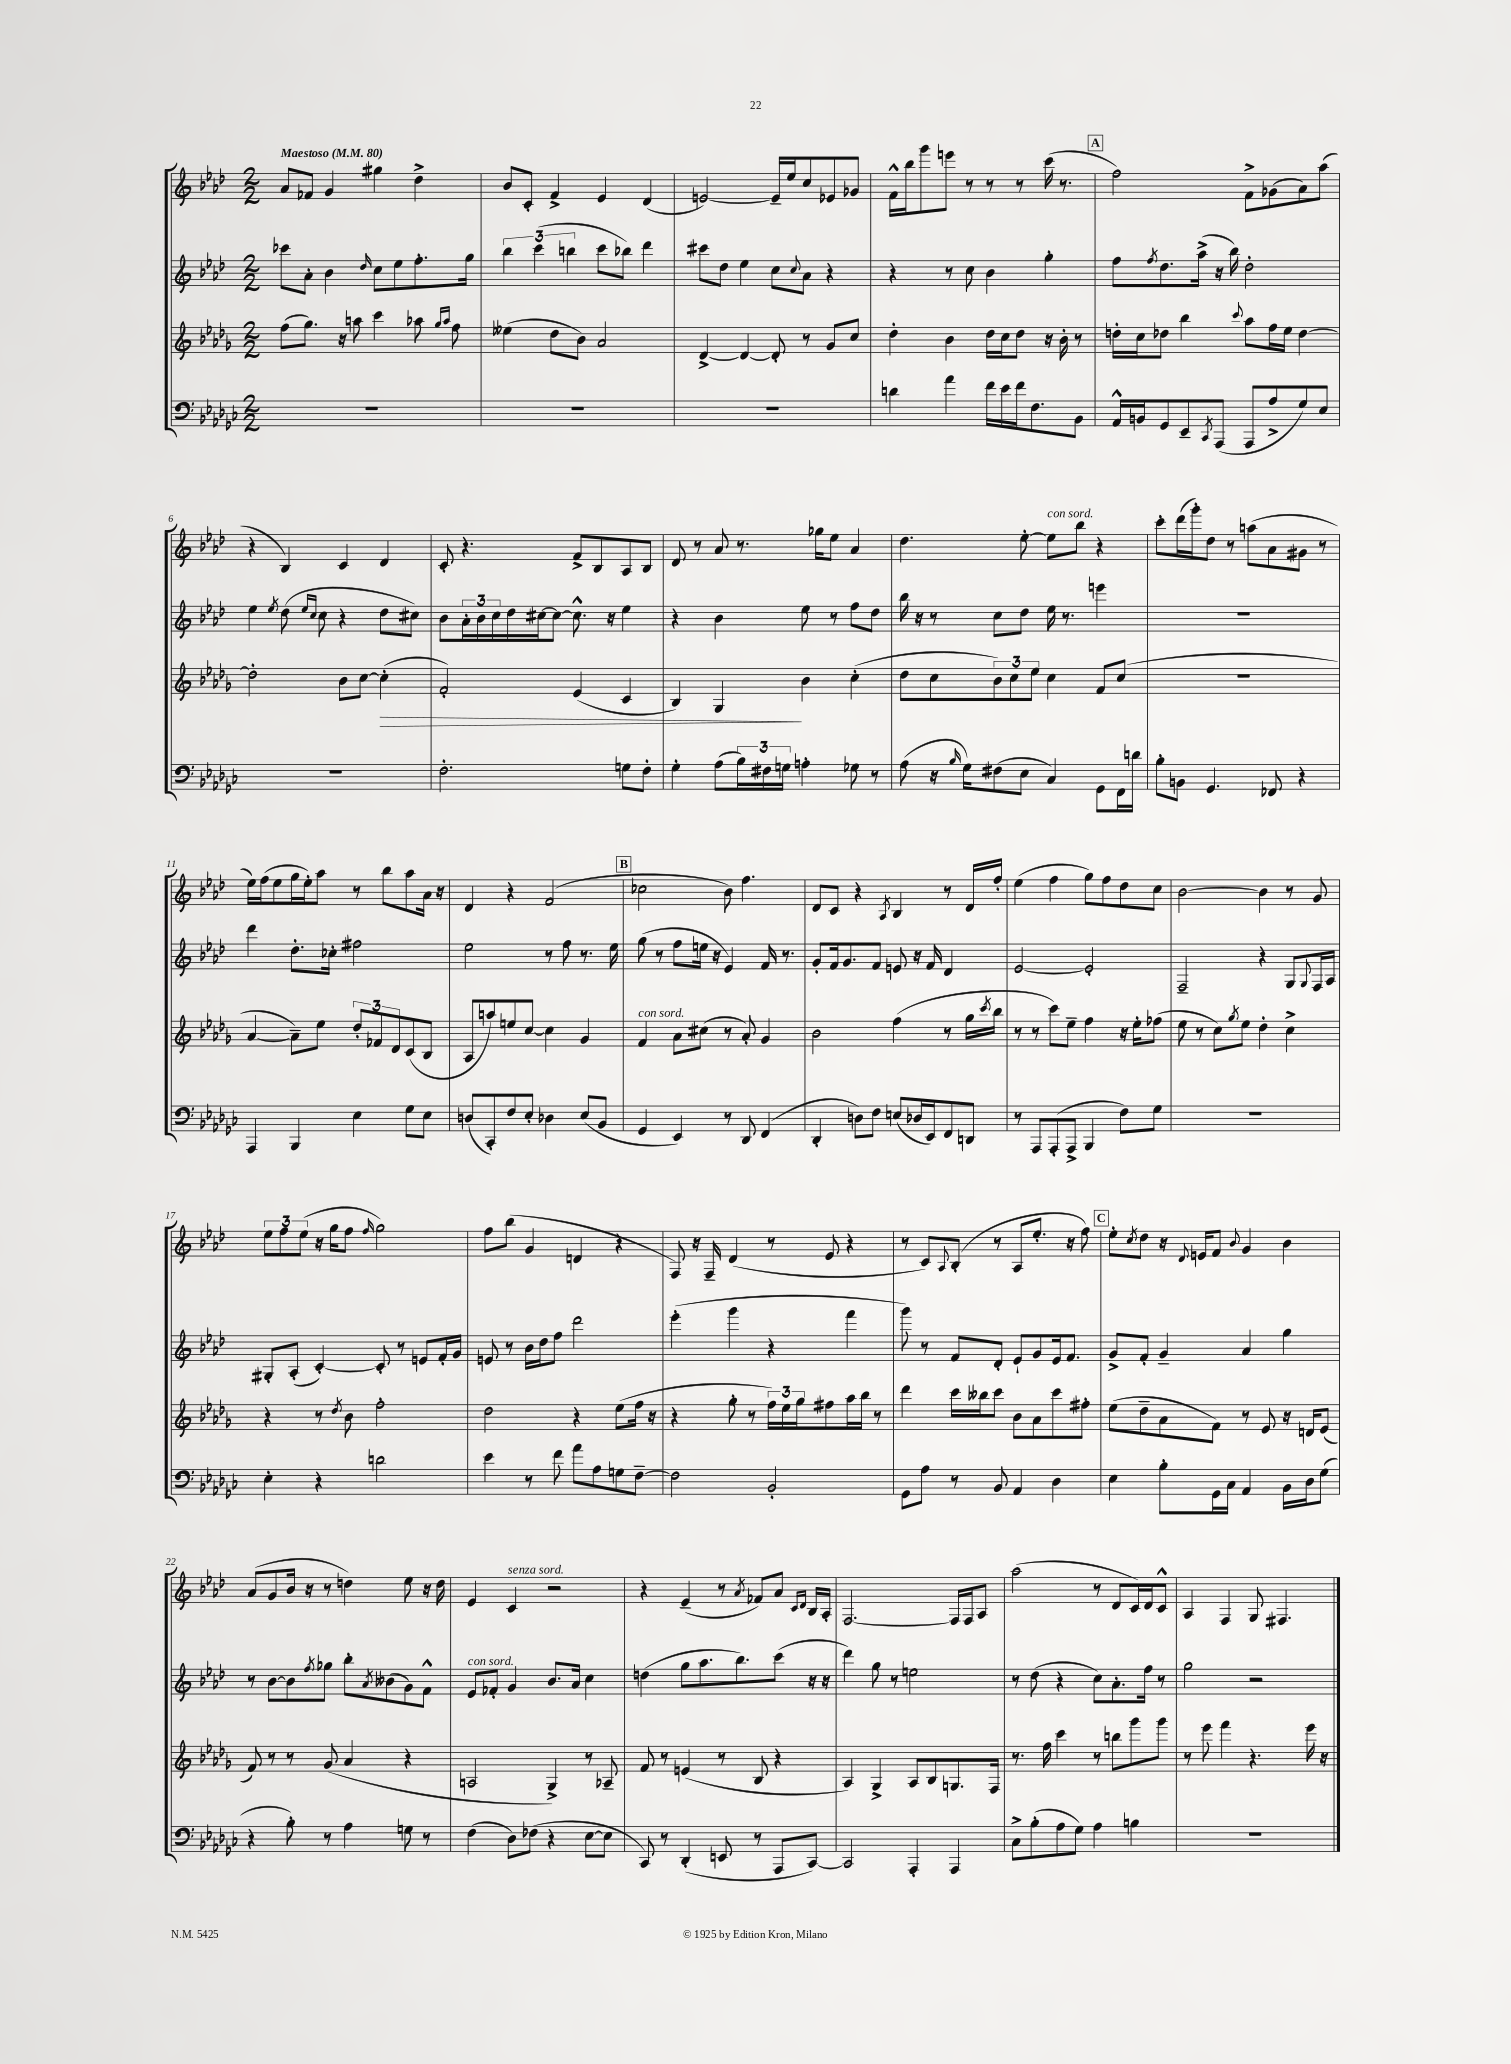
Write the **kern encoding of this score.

**kern	**kern	**kern	**kern
*staff4	*staff3	*staff2	*staff1
*clefF4	*clefG2	*clefG2	*clefG2
*k[b-e-a-d-g-c-]	*k[b-e-a-d-g-]	*k[b-e-a-d-]	*k[b-e-a-d-]
*M2/2	*M2/2	*M2/2	*M2/2
*MM80	*MM80	*MM80	*MM80
1r	(8ff\L	8ccc-\L	8a-/L
.	8.gg-\J)	8a-'\J	8f-/J
.	.	4b-\	4g/
.	16r	.	.
.	8aa\	.	.
.	.	16qqdd-/	.
.	4ccc\	8cc\L	4gg#\
.	.	8ee-\	.
.	8aa-\	8.ff'\	4dd-^\
.	16qqgg-/LL	.	.
.	16qqaa-/JJ	.	.
.	8ff\	.	.
.	.	16gg\Jk	.
=	=	=	=
1r	(4ee--\	6bb-\	8b-/L
.	.	.	8c'/J
.	.	(6ccc\	.
.	8dd-\L	.	4f^/
.	.	6bb\	.
.	8b-\J)	.	.
.	2a-/	8ccc\L	4e-/
.	.	8bb-\J)	.
.	.	4ddd-\	(4d-/
=	=	=	=
1r	[4d-^/	8ccc#\L	[2e/)
.	.	8dd-\J	.
.	4d-/_	4ee-\	.
.	8d-'/]	8cc\L	16e~/]LL
.	.	.	16ee-/J
.	.	8qqcc/	.
.	8r	8a-\J	8cc/
.	8g-/L	4r	8e-/
.	8cc/J	.	8g-/J
=	=	=	=
4d\	4dd-'\	4r	16f^^\LL
.	.	.	16bb-\J
.	.	.	8ggg\
4a-\	4b-\	8r	8eee\J
.	.	8cc\	8r
16f\LL	16dd-\LL	4b-\	8r
16e-\	16cc\J	.	.
16f\J	8dd-\J	.	8r
8.F\	.	.	.
.	16r	4gg'\	(16ccc\
.	16b-'\	.	8.r
8BB-\J	8r	.	.
=	=	=	=
16AA-^^/LL	16dd'\LL	8ff\L	2ff\)
16BB/J	16cc\J	.	.
.	.	8qff/	.
8GG-/	8dd-\J	8.dd-\	.
8EE-~/	4bb-\	.	.
.	.	(16aa-^\Jk	.
8qCC-/	.	.	.
(8AAA-/J	.	16r	.
.	.	16bb-\)	.
.	8qqccc/	.	.
8AAA-/L	8aa-\L	2dd-'\	8f^\L
8A-^/	16ff\L	.	(8g-\
.	16ee-\JJ	.	.
8G-/)	[4dd-\	.	8a-\)
8E-/J	.	.	(8aa-\J
=	=	=	=
1r	2dd-'\]	4ee-\	4r
.	.	8qee-/	.
.	.	(8dd-\	4B-/)
.	.	16qqee-/LL	.
.	.	16qqcc/JJ	.
.	.	8cc\	.
.	8b-\L	4r	4c/
.	[8cc\J	.	.
.	(4cc'\]	8dd-\L	4d-/
.	.	8cc#\J)	.
=	=	=	=
2.F'\	2f'/)	8b-\L	8c'/
.	.	24a-'\L	4.r
.	.	24b-\	.
.	.	24cc\	.
.	.	16dd-\	.
.	.	[16cc#\J	.
.	.	8cc#\_J	.
.	(4e-/	8.cc#^^\]	8f^/L
.	.	.	8B-/
.	.	16r	.
8G\L	4c/	4ee-\	8A-/
8F'\J	.	.	8B-/J
=	=	=	=
4G-'\	4B-/)	4r	8d-/
.	.	.	8r
(8A-\L	4G-/	4b-\	8a-/
24B-\L)	.	.	8.r
24F#\	.	.	.
24G\JJ	.	.	.
4A'\	4b-\	8ee-\	.
.	.	.	16gg-\LK
.	.	8r	8ee-\J
8G-\	(4cc'\	8ff\L	4a-/
8r	.	8dd-\J	.
=	=	=	=
(8A-\	8dd-\L	16bb-\	4.dd-\
.	.	16r	.
16r	8cc\	8r	.
16qqB-/	.	.	.
16G-\LK)	.	.	.
(8F#\	12b-\)	8cc\L	.
.	12cc\	.	.
8E-\J	.	8dd-\J	[8ee-'\
.	12ee-\J	.	.
4C-/)	4cc\	16ee-\	8ee-\]L
.	.	8.r	.
.	.	.	8bb-\J
8GG-\L	8f/L	4eee\	4r
16FF\L	(8cc/J	.	.
16d\JJ	.	.	.
=	=	=	=
8B-'\L	1r	1r	8ccc'\L
8BB\J	.	.	(16ddd-\L
.	.	.	16ggg'\J)
4.GG-/	.	.	8dd-\J
.	.	.	8r
.	.	.	(8aa\L
8FF-/	.	.	8a-\
4r	.	.	8g#\J
.	.	.	8r
=	=	=	=
4AAA-/	[4a-/	4ddd-\	16ee-\LL)
.	.	.	(16ff\J
.	.	.	8ee-\
4BBB-/	8a-~\]L)	8.dd-'\L	16gg\L
.	.	.	16ee-'\J)
.	8ee-\J	.	8aa-\J
.	.	16cc-'\Jk	.
4E-\	12dd-'/L	2ff#\	8r
.	12f-/	.	.
.	.	.	8bb-\L
.	12d-/	.	.
8G-\L	(8c/	.	8aa-\
8E-\J	8B-/J	.	16a-\Jk
.	.	.	16r
=	=	=	=
(8D/L	8A-/L	2ee-\	4d-/
8CC-'/)	8aa/)	.	.
8F/	8ee/	.	4r
8E-'/J	[8cc/J	.	.
4D-\	4cc\]	8r	(2f/
.	.	8ff\	.
(8E-/L	4g-/	8.r	.
8BB-/J	.	.	.
.	.	16ee-\	.
=	=	=	=
4GG-/	4f/	(8gg\	2cc-\
.	.	8r	.
4EE-/)	8a-\L	8ff\L	.
.	(8cc#\J	16ee\Jk	.
.	.	16r	.
8r	8r	4e-/)	8b-\)
8DD-/	8a-'/)	.	4.ff\
(4FF/	4g-/	16f/	.
.	.	8.r	.
=	=	=	=
4DD-'/	2b-\	8g'/L	8d-/L
.	.	16f/k	8c/J
.	.	8.g/	.
8D\L)	.	.	4r
8F\J	.	8f/J	.
.	.	.	8qA-/
(8E/L	(4ff\	8e/	4B-/
16D-/L	.	16r	.
16EE-/J)	.	16f/	.
8FF/	8r	4d-/	8r
8DD/J	16gg-\LL	.	16d-/LL
.	8qccc/	.	.
.	16bb-\JJ	.	16ff'/JJ
=	=	=	=
8r	8r	[2e-/	(4ee-\
8AAA-/L	8r	.	.
(8AAA-'/	8ccc\L)	.	4ff\
8AAA-^/J	8ee-~\J	.	.
4BBB-/	4ff\	2e-'/]	8gg\L)
.	.	.	8ff\
8F\L)	16r	.	8dd-\
.	16ee-'\LK	.	.
8G-\J	(8ff-\J	.	8cc\J
=	=	=	=
1r	8ee-\	2F~/	[2b-\
.	8r	.	.
.	8cc\L)	.	.
.	8qgg-/	.	.
.	8ee-\J	.	.
.	4dd-'\	4r	4b-\]
.	4cc^\	8G/L	8r
.	.	8qqG/	.
.	.	16F/L	8g/
.	.	16A-/JJ	.
=	=	=	=
4E-'\	4r	8G#'/L	12ee-\L
.	.	.	12ff\
.	.	(8A-'/J	.
.	.	.	(12ee-\J
4r	8r	[4c'/)	16r
.	.	.	16gg\LK
.	8qdd-/	.	.
.	8b-\	.	8ff\J
.	.	.	16qqff/
2d\	2ff'\	8c'/]	2gg\)
.	.	8r	.
.	.	8e/L	.
.	.	16f'/L	.
.	.	16g/JJ	.
=	=	=	=
4e-\	2dd-\	8e/	8ff\L
.	.	8r	(8bb-\J
8r	.	16b-\LL	4g/
.	.	16dd-\J	.
8f\	.	8ff\J	.
8a-\L	4r	2ddd-\	4d/
8A-\	.	.	.
8G\	(8ee-\L	.	4r
[8F~\J	16ff\Jk	.	.
.	16r	.	.
=	=	=	=
2F\]	4r	(4eee-'\	8F/)
.	.	.	16r
.	.	.	16F~/
.	8gg-'\	4ggg\	(4d-/
.	8r	.	.
2BB-'/	24ff\LL)	4r	8r
.	24ee-\	.	.
.	24gg-\J	.	.
.	8ff#\	.	8e-/
.	16aa-\L	4fff\	4r
.	16bb-\JJ	.	.
.	8r	.	.
=	=	=	=
8GG-\L	4ddd-\	8ggg\)	8r
8A-\J	.	8r	8c/L)
.	.	.	8qqA-/
8r	16ccc\LL	8f/L	(8B-'/J
.	16bb--\J	.	.
8BB-/	8ccc\J	8d-'/J	8r
4AA-/	8b-\L	8e-`/L	8A-/L
.	8a-\	8g/	8.ee-'/J
4D-\	8ccc\	16e-/k	.
.	.	8.f/J	16r
.	8ff#'\J	.	8ff\)
=	=	=	=
4E-\	(8ee-\L	8g^/L	8ee-'\L
.	.	.	8qcc/
.	8dd-~\	8f'/J	8dd-\J
8B-'\L	8a-\	4g~/	16r
.	.	.	8qqd-/
.	.	.	16e/LK
16GG-\L	8f\J)	.	8f/J
16C-\JJ	.	.	.
.	.	.	8qqb-/
4AA-/	8r	4a-/	4g/
.	8e-/	.	.
16BB-\LL	16r	4gg\	4b-\
16D-\J	16d/LK	.	.
(8G-\J	(8e-/J	.	.
=	=	=	=
4r	8f/)	8r	(8a-/L
.	8r	[8b-\L	8g/
8B-'\)	8r	8b-\]	16b-/Jk
.	.	.	16r
.	.	8qff/	.
8r	(8g-/	8gg-\J	8r
4A-\	4a-/	8bb-'\L	4dd\)
.	.	8qa-/	.
.	.	(8b--\	.
8G\	4r	8g\)	8ee-\
8r	.	8f^^\J	16r
.	.	.	16dd\
=	=	=	=
(4F\	2A/	8e-/L	4e-/
.	.	8f-'/J	.
8D-\L)	.	4g/	4c/
(8F-\J	.	.	.
4r	4G-^/)	8.b-/L	2r
.	.	16a-/Jk	.
[8E-\L	8r	4cc\	.
8E-\]J	8A-~/	.	.
=	=	=	=
8CC-/)	8f/	(4dd\	4r
8r	8r	.	.
(4DD-'/	(4e/	8gg\L	(4e-~/
.	.	8.aa-\	.
8EE/	8r	.	8r
.	.	8.bb-\)	.
.	.	.	8qa-/
8r	8B-/	.	8f-/L)
8AAA-/L	4r	(8ccc\J	8a-/J
.	.	.	16qqc/LL
.	.	.	16qqd-/JJ
[8CC-/J)	.	16r	16B-/LL
.	.	16r	16A-'/JJ
=	=	=	=
2CC-/]	4A-/)	4ddd-\)	[2.F/
.	4G-^/	8gg\	.
.	.	8r	.
4AAA-'/	8A-/L	2ee\	.
.	8B-/	.	.
4AAA-/	8.G/	.	16F/]LL
.	.	.	16F/J
.	.	.	8A-/J
.	16F/Jk	.	.
=	=	=	=
8C-^\L	8.r	8r	(2aa-\
(8B-'\	.	(8dd-\	.
.	16ff\	.	.
8A-\	4ccc\	4r	.
8G-\J)	.	.	.
4A-\	8r	8cc\L)	8r
.	8bb\L	8.a-'\	8d-/L
4B\	8ggg-\	.	16c/L)
.	.	16ff\Jk	16d-/J
.	8ggg-\J	8r	8c^^/J
=	=	=	=
1r	8r	2gg\	4A-/
.	8eee-\	.	.
.	4fff\	.	4F/
.	4.r	2r	8G/
.	.	.	4.F#/
.	16eee-\	.	.
.	16r	.	.
==	==	==	==
*-	*-	*-	*-
